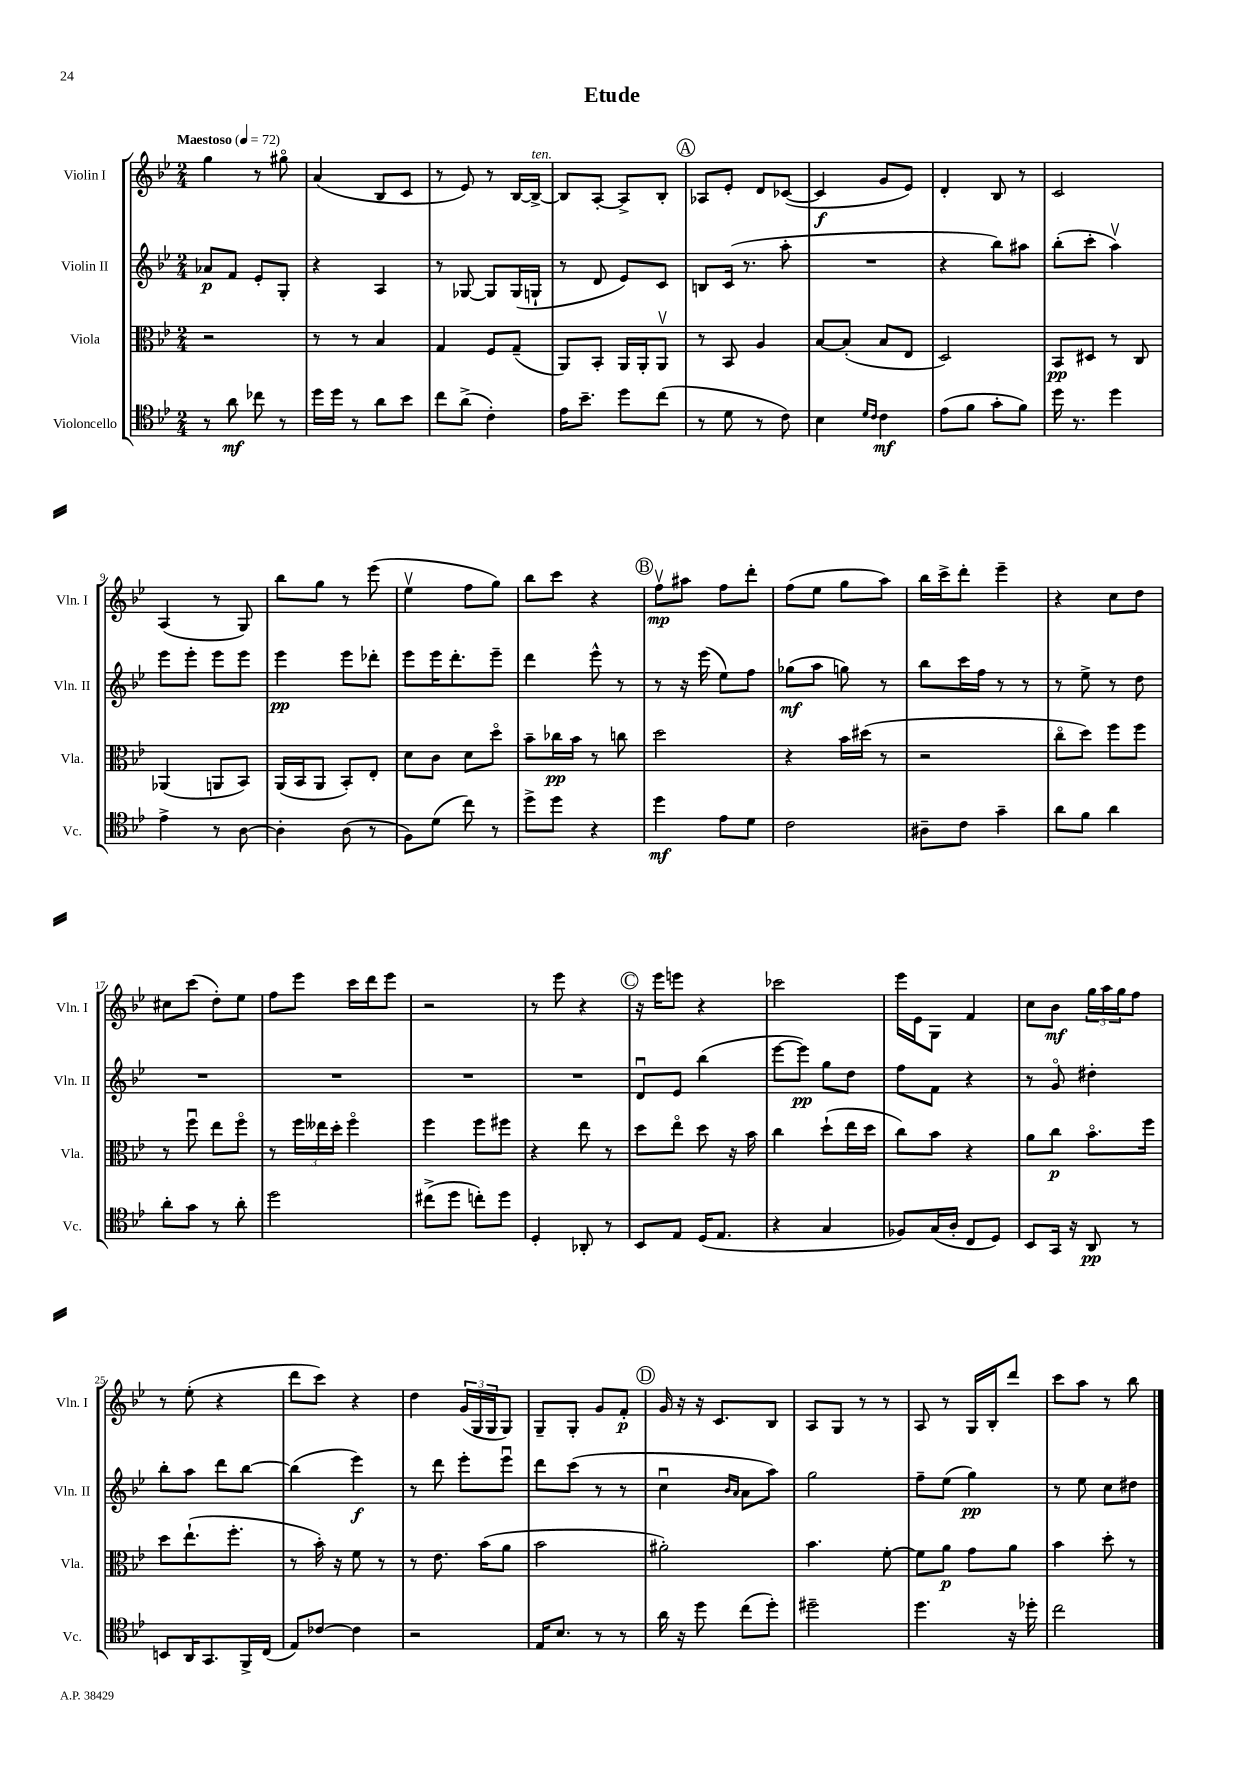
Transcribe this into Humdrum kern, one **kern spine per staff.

**kern	**dynam	**kern	**dynam	**kern	**dynam	**kern	**dynam
*part4	*part4	*part3	*part3	*part2	*part2	*part1	*part1
*staff4	*staff4	*staff3	*staff3	*staff2	*staff2	*staff1	*staff1
*I"Violoncello	*	*I"Viola	*	*I"Violin II	*	*I"Violin I	*
*I'Vc.	*	*I'Vla.	*	*I'Vln. II	*	*I'Vln. I	*
*clefC4	*	*clefC3	*	*clefG2	*	*clefG2	*
*k[b-e-]	*	*k[b-e-]	*	*k[b-e-]	*	*k[b-e-]	*
*M2/4	*	*M2/4	*	*M2/4	*	*M2/4	*
*MM72	*	*MM72	*	*MM72	*	*MM72	*
=1	=1	=1	=1	=1	=1	=1	=1
!	!	!	!	!	!	!LO:TX:a:B:t=Maestoso	!
8r	.	2r	.	8a-X/L	p	4gg\	.
8a\	mf	.	.	8f/J	.	.	.
8cc-X\	.	.	.	8e-'/L	.	8r	.
8r	.	.	.	8G'/J	.	8gg#X\	.
=2	=2	=2	=2	=2	=2	=2	=2
16dd\LL	.	8r	.	4r	.	(4a/	.
16dd\JJ	.	.	.	.	.	.	.
8r	.	8r	.	.	.	.	.
8a\L	.	4B-/	.	4A/	.	8B-/L	.
8b-\J	.	.	.	.	.	8c/J	.
=3	=3	=3	=3	=3	=3	=3	=3
8cc\L	.	4G/	.	8r	.	8r	.
(8a^\J	.	.	.	[8G-X/	.	8e-/)	.
4c'\)	.	8F/L	.	8G-/L]	.	8r	.
.	.	(8G~/J	.	(16G-/L	.	[16B-/LL	.
!	!	!	!	!	!	!LO:TX:a:i:t=ten.	!
.	.	.	.	16Gn`/JJ	.	16B-^/JJ_	.
=4	=4	=4	=4	=4	=4	=4	=4
16e-\KL	.	8AA/L)	.	8r	.	8B-/L]	.
8.b-~\J	.	.	.	.	.	.	.
.	.	8BB-'/J	.	8d/	.	[8A'/J	.
8dd\L	.	16AA/LL	.	8e-/L)	.	8A^/L]	.
.	.	16AA'/J	.	.	.	.	.
(8cc\J	.	8AAv/J	.	8c/J	.	8B-'/J	.
!!LO:REH:place=s1:t=A
=5	=5	=5	=5	=5	=5	=5	=5
8r	.	8r	.	8Bn/L	.	8A-X/L	.
8d\	.	8BB-/	.	(16c/Jk	.	8e-'/J	.
.	.	.	.	8.r	.	.	.
8r	.	4A/	.	.	.	8d/L	.
8c\)	.	.	.	8aa'\	.	([8c-X/J	.
=6	=6	=6	=6	=6	=6	=6	=6
4B-\	.	[8B-/L	.	2r	.	4c-/]	f
.	.	(8B-'/J]	.	.	.	.	.
16qqd/LL	.	.	.	.	.	.	.
16qqc/JJ	.	.	.	.	.	.	.
4c\	mf	8B-/L	.	.	.	8g/L	.
.	.	8E-/J	.	.	.	8e-/J)	.
=7	=7	=7	=7	=7	=7	=7	=7
(8e-\L	.	2D/)	.	4r	.	4d'/	.
8f\J	.	.	.	.	.	.	.
8g'\L	.	.	.	8bb-\L)	.	8B-/	.
8f\J)	.	.	.	8aa#X\J	.	8r	.
=8	=8	=8	=8	=8	=8	=8	=8
16dd\	.	8BB-/L	pp	(8bb-'\L	.	2c/	.
8.r	.	.	.	.	.	.	.
.	.	8D#X/J	.	8ccc'\J	.	.	.
4dd\	.	8r	.	4aav\)	.	.	.
.	.	8C/	.	.	.	.	.
!!LO:LB:g=z
=9	=9	=9	=9	=9	=9	=9	=9
4e-^\	.	(4AA-X/	.	8eee-\L	.	(4A/	.
.	.	.	.	8eee-'\J	.	.	.
8r	.	8AAn/L	.	8eee-\L	.	8r	.
[8A\	.	8BB-/J)	.	8eee-\J	.	8G/)	.
=10	=10	=10	=10	=10	=10	=10	=10
4A'\]	.	(16AA/LL	.	4eee-\	pp	8bb-\L	.
.	.	16BB-/J	.	.	.	.	.
.	.	8AA/J	.	.	.	8gg\J	.
(8A\	.	8BB-'/L)	.	8eee-\L	.	8r	.
8r	.	8E-'/J	.	8ddd-X'\J	.	(8eee-\	.
=11	=11	=11	=11	=11	=11	=11	=11
8F\L)	.	8d\L	.	8eee-\L	.	4ee-v\	.
(8d\J	.	8c\J	.	16eee-\K	.	.	.
.	.	.	.	8.ddd'\	.	.	.
8cc\)	.	8d\L	.	.	.	8ff\L	.
8r	.	8dd\J	.	8eee-~\J	.	8gg\J)	.
=12	=12	=12	=12	=12	=12	=12	=12
8dd^\L	.	8b-~\L	.	4ddd\	.	8bb-\L	.
8dd\J	.	16cc-X\L	pp	.	.	8ccc\J	.
.	.	16b-\JJ	.	.	.	.	.
4r	.	8r	.	8eee-^^\	.	4r	.
.	.	8ccn\	.	8r	.	.	.
!!LO:REH:place=s1:t=B
=13	=13	=13	=13	=13	=13	=13	=13
4dd\	mf	2dd\	.	8r	.	8ffv\L	mp
.	.	.	.	16r	.	8aa#X\J	.
.	.	.	.	(16eee-\	.	.	.
8e-\L	.	.	.	8ee-\L)	.	8ff\L	.
8d\J	.	.	.	8ff\J	.	8ddd'\J	.
=14	=14	=14	=14	=14	=14	=14	=14
2c\	.	4r	.	(8gg-X\L	mf	(8ff\L	.
.	.	.	.	8aa\J	.	8ee-\J	.
.	.	16b-\LL	.	8ggn\)	.	8gg\L	.
.	.	(16dd#X\JJ	.	.	.	.	.
.	.	8r	.	8r	.	8aa\J)	.
=15	=15	=15	=15	=15	=15	=15	=15
8A#X~\L	.	2r	.	8bb-\L	.	16bb-\LL	.
.	.	.	.	.	.	16ccc^\J	.
8c\J	.	.	.	16ccc\L	.	8ddd'\J	.
.	.	.	.	16ff\JJ	.	.	.
4g~\	.	.	.	8r	.	4eee-~\	.
.	.	.	.	8r	.	.	.
=16	=16	=16	=16	=16	=16	=16	=16
8a\L	.	8cc\L	.	8r	.	4r	.
8f\J	.	8dd\J)	.	8ee-^\	.	.	.
4a\	.	8ff\L	.	8r	.	8cc\L	.
.	.	8ff\J	.	8dd\	.	8dd\J	.
!!LO:LB:g=z
=17	=17	=17	=17	=17	=17	=17	=17
8a'\L	.	8r	.	2r	.	8cc#X\L	.
8g\J	.	8ffu\	.	.	.	(8ccc\J	.
8r	.	8ee-\L	.	.	.	8dd'\L)	.
8a'\	.	8ff\J	.	.	.	8ee-\J	.
=18	=18	=18	=18	=18	=18	=18	=18
2dd\	.	8r	.	2r	.	8ff\L	.
.	.	24ff\LL	.	.	.	8eee-\J	.
.	.	24ee--X\	.	.	.	.	.
.	.	24dd'\JJ	.	.	.	.	.
.	.	4ff\	.	.	.	16ccc\LL	.
.	.	.	.	.	.	16ddd\J	.
.	.	.	.	.	.	8eee-\J	.
=19	=19	=19	=19	=19	=19	=19	=19
(8cc#X^\L	.	4ff\	.	2r	.	2r	.
8dd\J	.	.	.	.	.	.	.
8ccn'\L)	.	8ff\L	.	.	.	.	.
8dd\J	.	8ff#X\J	.	.	.	.	.
=20	=20	=20	=20	=20	=20	=20	=20
4D'/	.	4r	.	2r	.	8r	.
.	.	.	.	.	.	8eee-\	.
8AA-X'/	.	8ee-\	.	.	.	4r	.
8r	.	8r	.	.	.	.	.
!!LO:REH:place=s1:t=C
=21	=21	=21	=21	=21	=21	=21	=21
8BB-/L	.	8dd\L	.	8du/L	.	16r	.
.	.	.	.	.	.	16eee-\KL	.
8E-/J	.	8ee-\J	.	8e-/J	.	8eeen\J	.
(16D/KL	.	8dd\	.	(4bb-\	.	4r	.
8.E-/J	.	.	.	.	.	.	.
.	.	16r	.	.	.	.	.
.	.	16b-\	.	.	.	.	.
=22	=22	=22	=22	=22	=22	=22	=22
4r	.	4cc\	.	[8eee-\L	.	2ccc-X\	.
.	.	.	.	8eee-\J])	pp	.	.
4G/	.	(8dd`\L	.	8gg\L	.	.	.
.	.	16ee-\L	.	8dd\J	.	.	.
.	.	16dd\JJ	.	.	.	.	.
=23	=23	=23	=23	=23	=23	=23	=23
8F-X/L)	.	8cc\L)	.	8ff\L	.	16eee-\LL	.
.	.	.	.	.	.	16e-\J	.
(16G/L	.	8b-\J	.	8f\J	.	8G\J	.
16A'/JJ	.	.	.	.	.	.	.
8C/L	.	4r	.	4r	.	4f/	.
8D/J)	.	.	.	.	.	.	.
=24	=24	=24	=24	=24	=24	=24	=24
8BB-/L	.	8a\L	.	8r	.	8cc\L	.
16GG/Jk	.	8cc\J	p	8g/	.	8b-\J	mf
16r	.	.	.	.	.	.	.
8AA/	pp	8.b-\L	.	4dd#X'\	.	24gg\LL	.
.	.	.	.	.	.	24aa\	.
.	.	.	.	.	.	24gg\J	.
8r	.	.	.	.	.	8ff\J	.
.	.	16ff\Jk	.	.	.	.	.
!!LO:LB:g=z
=25	=25	=25	=25	=25	=25	=25	=25
8BBn/L	.	8dd\L	.	8bb-'\L	.	8r	.
16AA/K	.	(8.ee-`\	.	8aa\J	.	(8ee-'\	.
8.GG/	.	.	.	.	.	.	.
.	.	.	.	8ddd\L	.	4r	.
.	.	8.ff'\J	.	.	.	.	.
16FF^/L	.	.	.	[8bb-\J	.	.	.
(16C/JJ	.	.	.	.	.	.	.
=26	=26	=26	=26	=26	=26	=26	=26
8E-/L)	.	8r	.	(4bb-\]	.	8ddd\L	.
[8c-X/J	.	16b-'\)	.	.	.	8ccc\J)	.
.	.	16r	.	.	.	.	.
4c-\]	.	8f\	.	4eee-\)	f	4r	.
.	.	8r	.	.	.	.	.
=27	=27	=27	=27	=27	=27	=27	=27
2r	.	8r	.	8r	.	4dd\	.
.	.	8.e-\	.	8ddd\	.	.	.
.	.	.	.	8eee-'\L	.	(24g/LL	.
.	.	.	.	.	.	24G/	.
.	.	(16b-\KL	.	.	.	.	.
.	.	.	.	.	.	24G/J	.
.	.	8a\J	.	8eee-u\J	.	8G/J)	.
=28	=28	=28	=28	=28	=28	=28	=28
16E-/KL	.	2b-\	.	8ddd\L	.	8G~/L	.
8.B-/J	.	.	.	.	.	.	.
.	.	.	.	(8ccc\J	.	8G'/J	.
8r	.	.	.	8r	.	8g/L	.
8r	.	.	.	8r	.	8f'/J	p
!!LO:REH:place=s1:t=D
=29	=29	=29	=29	=29	=29	=29	=29
16a\	.	2a#X'\)	.	4ccu\	.	16g/	.
16r	.	.	.	.	.	16r	.
8dd\	.	.	.	.	.	16r	.
.	.	.	.	.	.	8.c/L	.
.	.	.	.	16qqb-/LL	.	.	.
.	.	.	.	16qqa/JJ	.	.	.
(8cc\L	.	.	.	8a\L	.	.	.
8dd'\J)	.	.	.	8aa\J)	.	8B-/J	.
=30	=30	=30	=30	=30	=30	=30	=30
2dd#X~\	.	4.b-\	.	2gg\	.	8A/L	.
.	.	.	.	.	.	8G/J	.
.	.	.	.	.	.	8r	.
.	.	[8f'\	.	.	.	8r	.
=31	=31	=31	=31	=31	=31	=31	=31
4.dd\	.	8f\L]	.	8ff~\L	.	8A/	.
.	.	8a\J	p	(8ee-\J	.	8r	.
.	.	8g\L	.	4gg\)	pp	16G/LL	.
.	.	.	.	.	.	16B-'/J	.
16r	.	8a\J	.	.	.	8ddd/J	.
16dd-X'\	.	.	.	.	.	.	.
=32	=32	=32	=32	=32	=32	=32	=32
2cc\	.	4b-\	.	8r	.	8ccc\L	.
.	.	.	.	8ee-\	.	8aa\J	.
.	.	8dd'\	.	8cc\L	.	8r	.
.	.	8r	.	8dd#X\J	.	8bb-\	.
==	==	==	==	==	==	==	==
*-	*-	*-	*-	*-	*-	*-	*-
